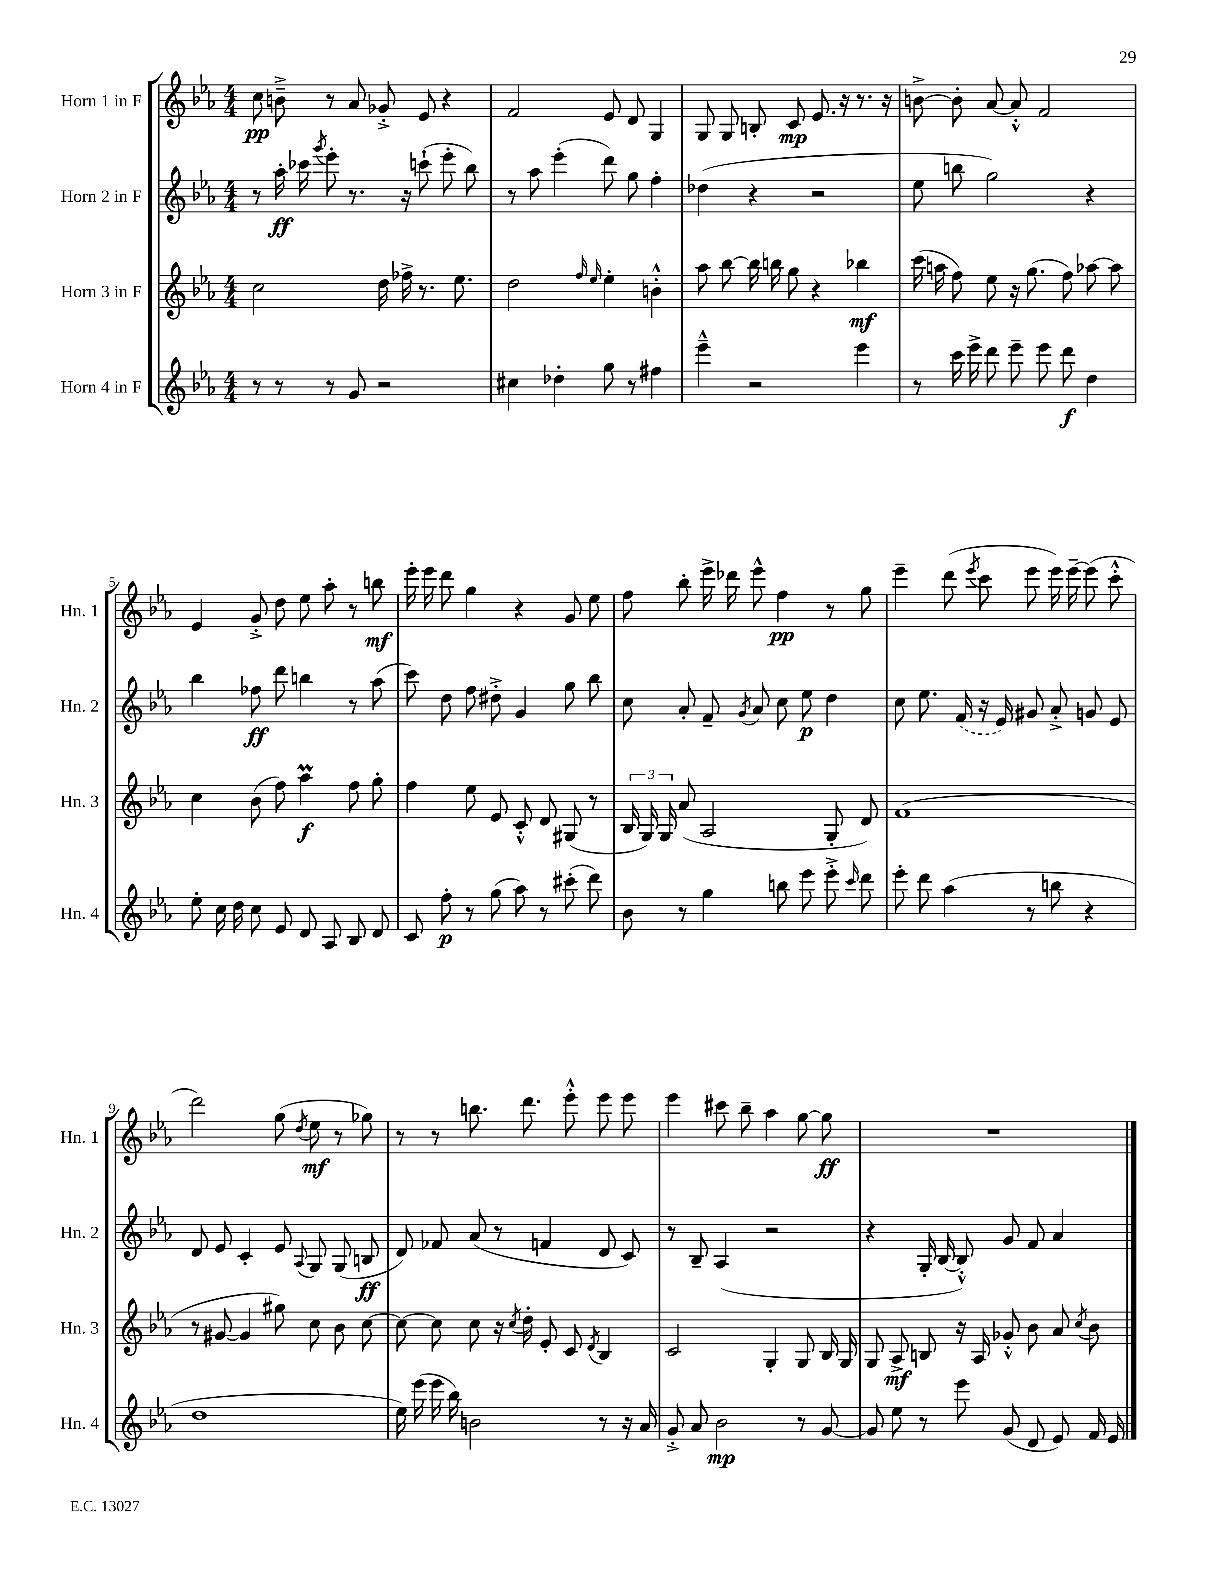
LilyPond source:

<<
\new StaffGroup <<
\new Staff = "s0" \with { instrumentName = "Horn 1 in F" shortInstrumentName = "Hn. 1" } {
    \clef treble \key ees \major \numericTimeSignature \time 4/4
    \autoBeamOff c''8\pp b'8---> r8 aes'8 ges'8-.-> ees'8 r4 |
    f'2 ees'8 d'8 g4 |
    g8 g8 b8-. c'8\mp ees'8. r16 r8. r16 |
    b'8~-> b'8-. aes'8~ aes'8-.-^ f'2 |
    ees'4 g'8-.-> d''8 ees''8 aes''8-. r8 b''8\mf |
    ees'''16-. ees'''16 d'''8 g''4 r4 g'8 ees''8 |
    f''8 bes''8-. ees'''16-> des'''16 ees'''8-^ f''4\pp r8 g''8 |
    ees'''4-- d'''8( \acciaccatura { ees'''8 } c'''8 ees'''8 ees'''16) ees'''16~-- ees'''8( c'''8-.-^ |
    d'''2) g''8( \acciaccatura { d''8 } ees''8\mf r8 ges''8) |
    r8 r8 b''8. d'''8. ees'''8-.-^ ees'''8 ees'''8 |
    ees'''4 cis'''8 bes''8-- aes''4 g''8~ g''8\ff |
    R1 \bar "|." |
}
\new Staff = "s1" \with { instrumentName = "Horn 2 in F" shortInstrumentName = "Hn. 2" } {
    \clef treble \key ees \major \numericTimeSignature \time 4/4
    \autoBeamOff r8 aes''16-.\ff ces'''16 \acciaccatura { g'''8 } ees'''8-. r8. r16 c'''8-!( ees'''8-. bes''8) |
    r8 aes''8 ees'''4-.( d'''8) g''8 f''4-. |
    des''4( r4 r2 |
    ees''8 b''8 g''2) r4 |
    bes''4 fes''8\ff d'''8 b''4 r8 aes''8( |
    c'''8) d''8 f''8 dis''8-.-> g'4 g''8 bes''8 |
    c''8 aes'8-. f'8-- \acciaccatura { g'8 } aes'8 c''8 ees''8\p d''4 |
    c''8 ees''8. \once \slurDashed f'16( r16 ees'16) gis'8 aes'8-.-> g'8 ees'8 |
    d'8 ees'8 c'4-. ees'8 \appoggiatura { aes8 } g8 g8( b8\ff |
    d'8) fes'8 aes'8( r8 f'4 d'8 c'8) |
    r8 bes8-- aes4( r2 |
    r4 g16-. bes16~ bes8-.-^) g'8 f'8 aes'4 \bar "|." |
}
\new Staff = "s2" \with { instrumentName = "Horn 3 in F" shortInstrumentName = "Hn. 3" } {
    \clef treble \key ees \major \numericTimeSignature \time 4/4
    \autoBeamOff c''2 d''16 fes''16-> r8. ees''8. |
    d''2 \grace { f''16 ees''16 } ees''4-. b'4-.-^ |
    aes''8 bes''8~ bes''16 b''16 g''8 r4 bes''4\mf |
    c'''16( a''16 f''8) ees''8 r16 g''8.( f''8) aes''8~ aes''8 |
    c''4 bes'8( f''8) aes''4\prall\f f''8 g''8-. |
    f''4 ees''8 ees'8 c'8-.-^ d'8 gis8( r8 |
    \tuplet 3/2 { bes16 g16) g16 } aes'8( aes2 g8-. d'8) |
    f'1( |
    r8 gis'8~ gis'4 gis''8) c''8 bes'8 c''8~ |
    c''8~ c''8 c''8 r16 \acciaccatura { c''8 } d''16-. ees'8-. c'8 \acciaccatura { d'8 } bes4 |
    c'2 g4-. g8 bes16 g16 |
    g8 aes8->\mf b8 r16 aes16 ges'8-.-^ bes'8 aes'8 \acciaccatura { c''8 } bes'8 \bar "|." |
}
\new Staff = "s3" \with { instrumentName = "Horn 4 in F" shortInstrumentName = "Hn. 4" } {
    \clef treble \key ees \major \numericTimeSignature \time 4/4
    \autoBeamOff r8 r8 r8 g'8 r2 |
    cis''4 des''4-. g''8 r8 fis''4 |
    ees'''4---^ r2 ees'''4 |
    r8 c'''16 ees'''16-> d'''8 ees'''8-- ees'''8 d'''8\f d''4 |
    ees''8-. c''16 d''16 c''8 ees'8 d'8 aes8 bes8 d'8 |
    c'8 f''8-.\p r8 g''8( aes''8) r8 cis'''8-.( d'''8) |
    bes'8 r8 g''4 b''8 ees'''8 ees'''8-.-> \grace { c'''16 } d'''8 |
    ees'''8-. d'''8 aes''4( r8 b''8 r4 |
    d''1 |
    ees''16) ees'''16( ees'''16 bes''16) b'2 r8 r16 aes'16 |
    g'8-.-> aes'8 bes'2\mp r8 g'8~ |
    g'8 ees''8 r8 ees'''8 g'8( d'8 ees'8) f'16 ees'16 \bar "|." |
}
>>
>>
